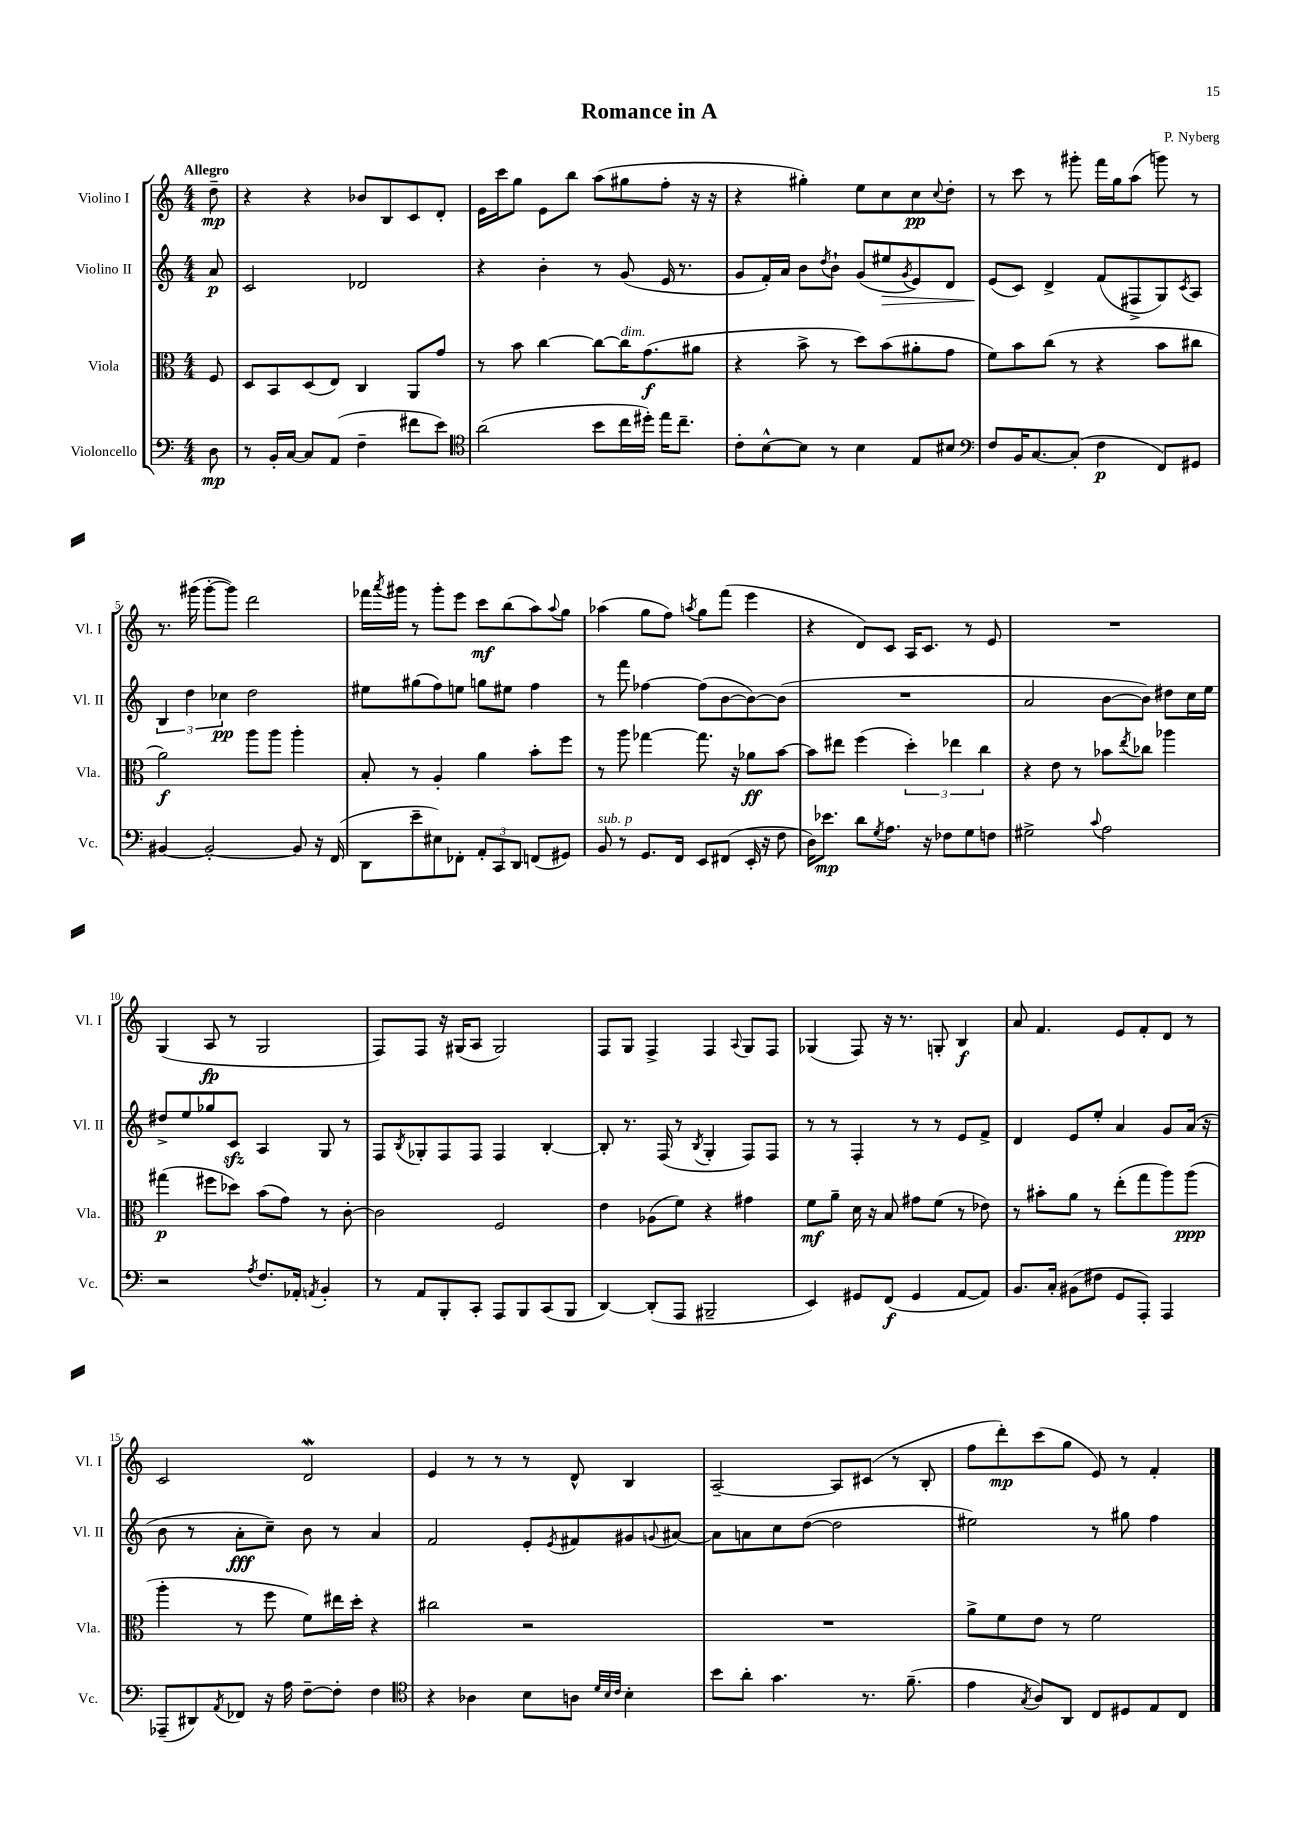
\header { title = "Romance in A" composer = "P. Nyberg" }
<<
\new StaffGroup <<
\new Staff = "s0" \with { instrumentName = "Violino I" shortInstrumentName = "Vl. I" } {
    \clef treble \key c \major \numericTimeSignature \time 4/4 \partial 8 \tempo "Allegro"
    d''8--\mp |
    r4 r4 bes'8 b8 c'8 d'8-. |
    e'16 c'''16 g''8 e'8 b''8 a''8( gis''8 f''8-. r16 r16 |
    r4 gis''4-.) e''8 c''8 c''8\pp \appoggiatura { c''8 } d''8-. |
    r8 c'''8 r8 gis'''8-. f'''16 g''16 a''8( g'''8) r8 |
    r8. gis'''16( gis'''8~-. gis'''8) d'''2 |
    fes'''16 \acciaccatura { a'''8 } gis'''16 r8 gis'''8-. e'''8 c'''8\mf b''8( a''8) \appoggiatura { a''8 } g''8 |
    aes''4( g''8 f''8) \acciaccatura { a''8 } g''8 f'''8( e'''4 |
    r4 d'8) c'8 a16 c'8. r8 e'8 |
    R1 |
    g4( a8\fp r8 g2 |
    f8) f8 r16 gis16( a8 gis2) |
    f8 g8 f4-> f4 \appoggiatura { a8 } g8 f8 |
    ges4( f8) r16 r8. g8-. b4\f |
    a'8 f'4. e'8 f'8-. d'8 r8 |
    c'2 d'2\mordent |
    e'4 r8 r8 r8 d'8-^ b4 |
    a2~-- a8 cis'8( r8 b8-. |
    f''8 d'''8-.\mp) c'''8( g''8 e'8) r8 f'4-. \bar "|." |
}
\new Staff = "s1" \with { instrumentName = "Violino II" shortInstrumentName = "Vl. II" } {
    \clef treble \key c \major \numericTimeSignature \time 4/4 \partial 8
    a'8\p |
    c'2 des'2 |
    r4 b'4-. r8 g'8( e'16 r8. |
    g'8 f'16-.) a'16 b'8 \acciaccatura { d''8 } b'8-! g'8( eis''8\> \acciaccatura { g'8 } e'8) d'8 |
    e'8\!( c'8) d'4-> f'8( fis8-> g8) \acciaccatura { c'8 } a8 |
    \tuplet 3/2 { b4 d''4 ces''4\pp } d''2 |
    eis''8 gis''8( f''8) e''8 g''8 eis''8 f''4 |
    r8 f'''8 fes''4~ fes''8( b'8~ b'8~) b'8( |
    R1 |
    a'2 b'8~ b'8) dis''8 c''16 e''16 |
    dis''8-> e''8 ges''8 c'8\sfz a4 g8 r8 |
    f8 \acciaccatura { b8 } ges8-. f8 f8 f4 b4~-. |
    b8-. r8. f16( r8 \acciaccatura { b8 } g4-. f8) f8 |
    r8 r8 f4-. r8 r8 e'8 f'8-> |
    d'4 e'8 e''8-. a'4 g'8 a'16( r16 |
    b'8 r8 a'8-.\fff c''8--) b'8 r8 a'4 |
    f'2 e'8-. \acciaccatura { e'8 } fis'8 gis'8 \appoggiatura { g'8 } ais'8~ |
    ais'8 a'8 c''8 d''8~( d''2 |
    eis''2) r8 gis''8 f''4 \bar "|." |
}
\new Staff = "s2" \with { instrumentName = "Viola" shortInstrumentName = "Vla." } {
    \clef alto \key c \major \numericTimeSignature \time 4/4 \partial 8
    f8 |
    d8 b,8 d8( e8) c4 a,8 g'8 |
    r8 b'8 c''4~ c''8~ c''16^\markup { \italic "dim." } g'8.\f( ais'8 |
    r4 b'8-> r8 d''8) b'8( ais'8-. g'8 |
    f'8) b'8 c''8( r8 r4 b'8 cis''8 |
    a'2\f) a''8 a''8 a''4-. |
    b8-. r8 a4-. a'4 b'8-. f''8 |
    r8 a''8 ges''4~ ges''8. r16 aes'8\ff b'8~ |
    b'8 eis''8 f''4( \tuplet 3/2 { d''4-.) ees''4 c''4 } |
    r4 e'8 r8 bes'8 \acciaccatura { e''8 } ces''8 aes''4 |
    gis''4\p( fis''8 des''8) b'8( g'8) r8 c'8~-. |
    c'2 f2 |
    e'4 aes8( f'8) r4 gis'4 |
    f'8\mf a'8-- d'16 r16 b8 gis'8 f'8( r8 ees'8) |
    r8 bis'8-. a'8 r8 e''8-.( g''8 a''8) a''8\ppp( |
    a''4-. r8 f''8 f'8) eis''16 d''16-. r4 |
    cis''2 r2 |
    R1 |
    a'8-> f'8 e'8 r8 f'2 \bar "|." |
}
\new Staff = "s3" \with { instrumentName = "Violoncello" shortInstrumentName = "Vc." } {
    \clef bass \key c \major \numericTimeSignature \time 4/4 \partial 8
    d8\mp |
    r8 b,16-. c16~ c8 a,8( f4-- fis'8 e'8) |
    \clef tenor a'2( b'8 c''16 dis''16-.) e''16 c''8.-- |
    c'8-. b8~-^ b8 r8 b4 e8 bis8 |
    \clef bass f8 b,16 c8.~ c8-.( f4\p f,8) gis,8 |
    bis,4~ bis,2~-. bis,8 r16 f,16( |
    d,8 e'8-- eis8) fes,8-. \tuplet 3/2 { a,8-. c,8 d,8 } f,8( gis,8) |
    b,8^\markup { \italic "sub. p" } r8 g,8. f,16 e,8 fis,8( e,16-. r16 f8 |
    d16) ees'8.\mp d'8 \acciaccatura { g8 } a8. r16 fes8 g8 f8 |
    gis2-> \appoggiatura { c'8 } a2 |
    r2 \acciaccatura { a8 } f8. aes,16-. \acciaccatura { a,8 } b,4-. |
    r8 a,8 b,,8-. c,8-. a,,8 b,,8 c,8( b,,8 |
    d,4~) d,8-.( a,,8 bis,,2-- |
    e,4) gis,8 f,8\f( gis,4 a,8~ a,8) |
    b,8. c16-. bis,8( fis8 g,8 a,,8-.) a,,4 |
    aes,,8--( dis,8) \acciaccatura { a,8 } fes,8 r16 a16 f8~-- f8-. f4 |
    \clef tenor r4 aes4 b8 a8 \grace { d'32 b32 c'32 } b4-. |
    b'8 a'8-. g'4. r8. f'8.--( |
    e'4 \acciaccatura { g8 } a8) a,8 c8 dis8 e8 c8 \bar "|." |
}
>>
>>
